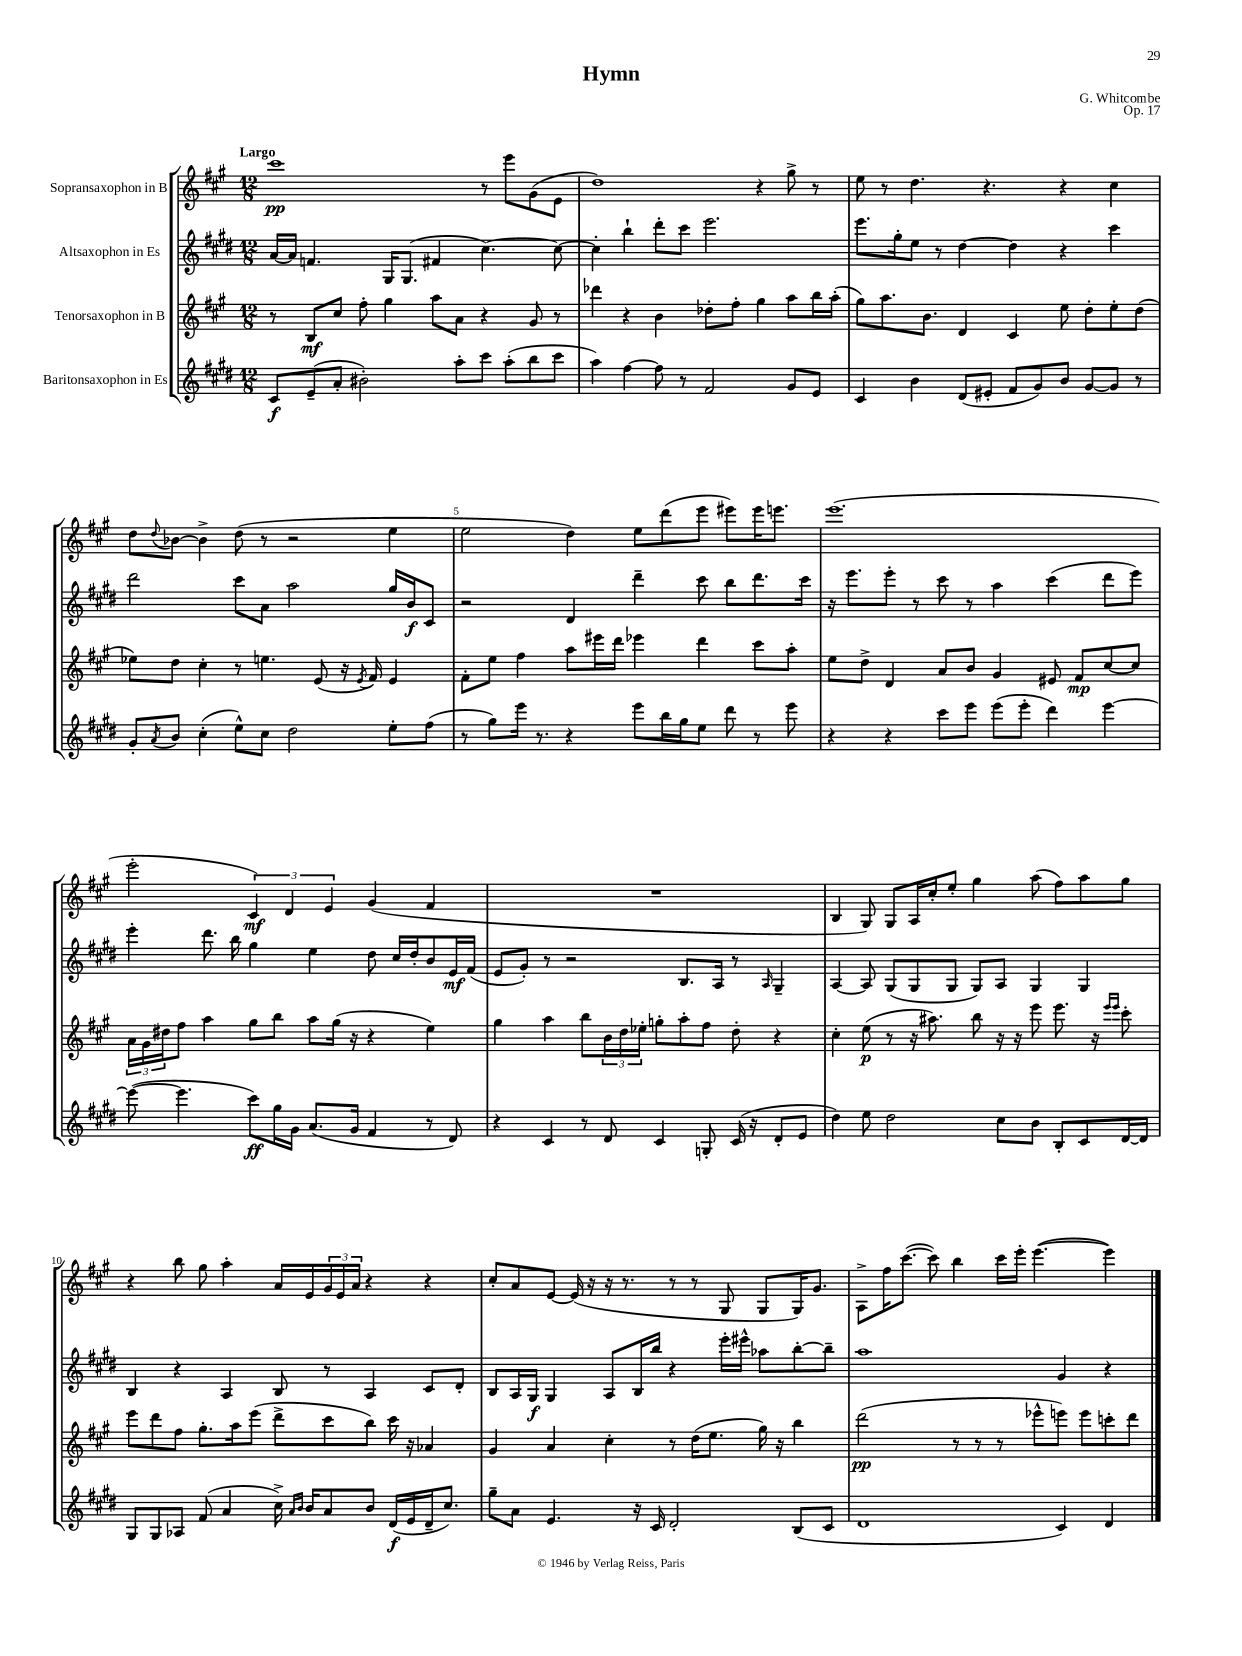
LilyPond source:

\header { title = "Hymn" composer = "G. Whitcombe" opus = "Op. 17" }
<<
\new StaffGroup <<
\new Staff = "s0" \with { instrumentName = "Sopransaxophon in B" } {
    \clef treble \key a \major \numericTimeSignature \time 12/8 \tempo "Largo"
    cis'''1\pp r8 e'''8 gis'8( e'8 |
    d''1) r4 gis''8-> r8 |
    e''8 r8 d''4. r4. r4 cis''4 |
    d''8 \appoggiatura { d''8 } bes'8~ bes'4-> d''8( r8 r2 e''4 |
    e''2 d''4) e''8 d'''8( e'''8 eis'''8) eis'''16 e'''8. |
    e'''1.( |
    e'''2-. \tuplet 3/2 { cis'4\mf) d'4 e'4 } gis'4( fis'4 |
    R1. |
    b4 gis8) gis8 a16 cis''16-. e''8-. gis''4 a''8( fis''8) a''8 gis''8 |
    r4 b''8 gis''8 a''4-. a'16 e'16 \tuplet 3/2 { gis'16 e'16 a'16 } r4 r4 |
    cis''8-. a'8 e'8~ e'16( r16 r16 r8. r8 r8 gis8 gis8 gis16) gis'8. |
    a8-> fis''16 cis'''8.~( cis'''8) b''4 cis'''16 e'''16-. e'''4.~( e'''4) \bar "|." |
}
\new Staff = "s1" \with { instrumentName = "Altsaxophon in Es" } {
    \clef treble \key e \major \numericTimeSignature \time 12/8
    a'16~ a'16 f'4. gis16 gis8.( fis'4 cis''4.~) cis''8~ |
    cis''4-. b''4-! dis'''8-. cis'''8 e'''2. |
    e'''8. gis''16-. e''8 r8 dis''4~ dis''4 r4 cis'''4 |
    dis'''2 cis'''8 a'8 a''2 gis''16 b'16\f cis'8 |
    r2 dis'4 dis'''4-- cis'''8 b''8 dis'''8. cis'''16 |
    r16 e'''8. e'''8-. r8 cis'''8 r8 a''4 cis'''4( dis'''8 e'''8) |
    e'''4-. dis'''8. b''16 gis''4 e''4 dis''8 cis''16 dis''16-. b'8 e'16\mf fis'16( |
    e'8 gis'8-.) r8 r2 b8. a16 r8 \grace { a16 } gis4-- |
    a4~ a8 gis8( gis8 gis8 gis8) a8 gis4 gis4 |
    b4 r4 a4 b8 r8 a4 cis'8 dis'8-. |
    b8 a16 gis16\f gis4 a8 b16 b''16 r4 e'''16-. eis'''16-^ aes''8 b''8~-. b''8-- |
    a''1 gis'4 r4 \bar "|." |
}
\new Staff = "s2" \with { instrumentName = "Tenorsaxophon in B" } {
    \clef treble \key a \major \numericTimeSignature \time 12/8
    r8 b8\mf cis''8 fis''8-. gis''4 a''8 a'8 r4 gis'8 r8 |
    des'''4 r4 b'4 des''8-. fis''8-. gis''4 a''8 b''16 a''16-.( |
    gis''8) a''8. b'8. d'4 cis'4 e''8 d''8-. e''8-. d''8( |
    ees''8) d''8 cis''4-. r8 e''4. e'8( r16 \acciaccatura { e'8 } fis'16) e'4 |
    fis'8-. e''8 fis''4 a''8 eis'''16 d'''16 ees'''4 d'''4 cis'''8 a''8-. |
    e''8 d''8-> d'4 a'8 b'8 gis'4 eis'8 fis'8\mp cis''8~ cis''8 |
    \tuplet 3/2 { a'16 gis'16 dis''16 } fis''8 a''4 gis''8 b''8 a''8 gis''16( r16 r4 e''4) |
    gis''4 a''4 b''8 \tuplet 3/2 { b'16 d''16 ees''16-. } g''8-. a''8-. fis''8 d''8-. r4 |
    cis''4-. e''8\p( r8 r16 ais''8.) b''8 r16 r16 e'''8 e'''8. r16 \grace { e'''16 e'''16 } cis'''8-. |
    e'''8 d'''8 fis''8 gis''8.-. a''16 e'''8( d'''8-> cis'''8 b''8) cis'''16 r16 aes'4 |
    gis'4 a'4 cis''4-. r8 d''16( e''8. gis''16) r16 b''4 |
    d'''2\pp( r8 r8 r8 ees'''8-^ e'''8) e'''8 c'''8-. d'''8 \bar "|." |
}
\new Staff = "s3" \with { instrumentName = "Baritonsaxophon in Es" } {
    \clef treble \key e \major \numericTimeSignature \time 12/8
    cis'8\f e'8--( a'8-. bis'2-.) a''8-. cis'''8 a''8-.( b''8 cis'''8 |
    a''4) fis''4~ fis''8 r8 fis'2 gis'8 e'8 |
    cis'4 b'4 dis'8( eis'8-. fis'8 gis'8) b'8 gis'8~ gis'8 r8 |
    gis'8-. \acciaccatura { a'8 } b'8 cis''4-.( e''8-^) cis''8 dis''2 e''8-. fis''8( |
    r8 gis''8) e'''16 r8. r4 e'''8 b''16 gis''16 e''8 dis'''8 r8 e'''8 |
    r4 r4 cis'''8 e'''8 e'''8( e'''8-. dis'''4) e'''4~ |
    e'''8~( e'''4. cis'''8\ff) gis''16 gis'16 a'8.( gis'16 fis'4 r8 dis'8) |
    r4 cis'4 r8 dis'8 cis'4 g8-. cis'16( r16 dis'8-. e'8 |
    dis''4) e''8 dis''2 cis''8 b'8 b8-. cis'8 dis'16~ dis'16 |
    gis8 gis8 aes8 fis'8( a'4 cis''16->) \grace { a'16 b'16 } b'16 a'8 b'8 dis'16\f( e'16 dis'16-- cis''8.) |
    gis''8-- a'8 e'4. r16 cis'16 dis'2-. b8( cis'8 |
    dis'1 cis'4) dis'4 \bar "|." |
}
>>
>>
\layout { \context { \Score \override BarNumber.break-visibility = ##(#f #t #t) barNumberVisibility = #(every-nth-bar-number-visible 5) } }
